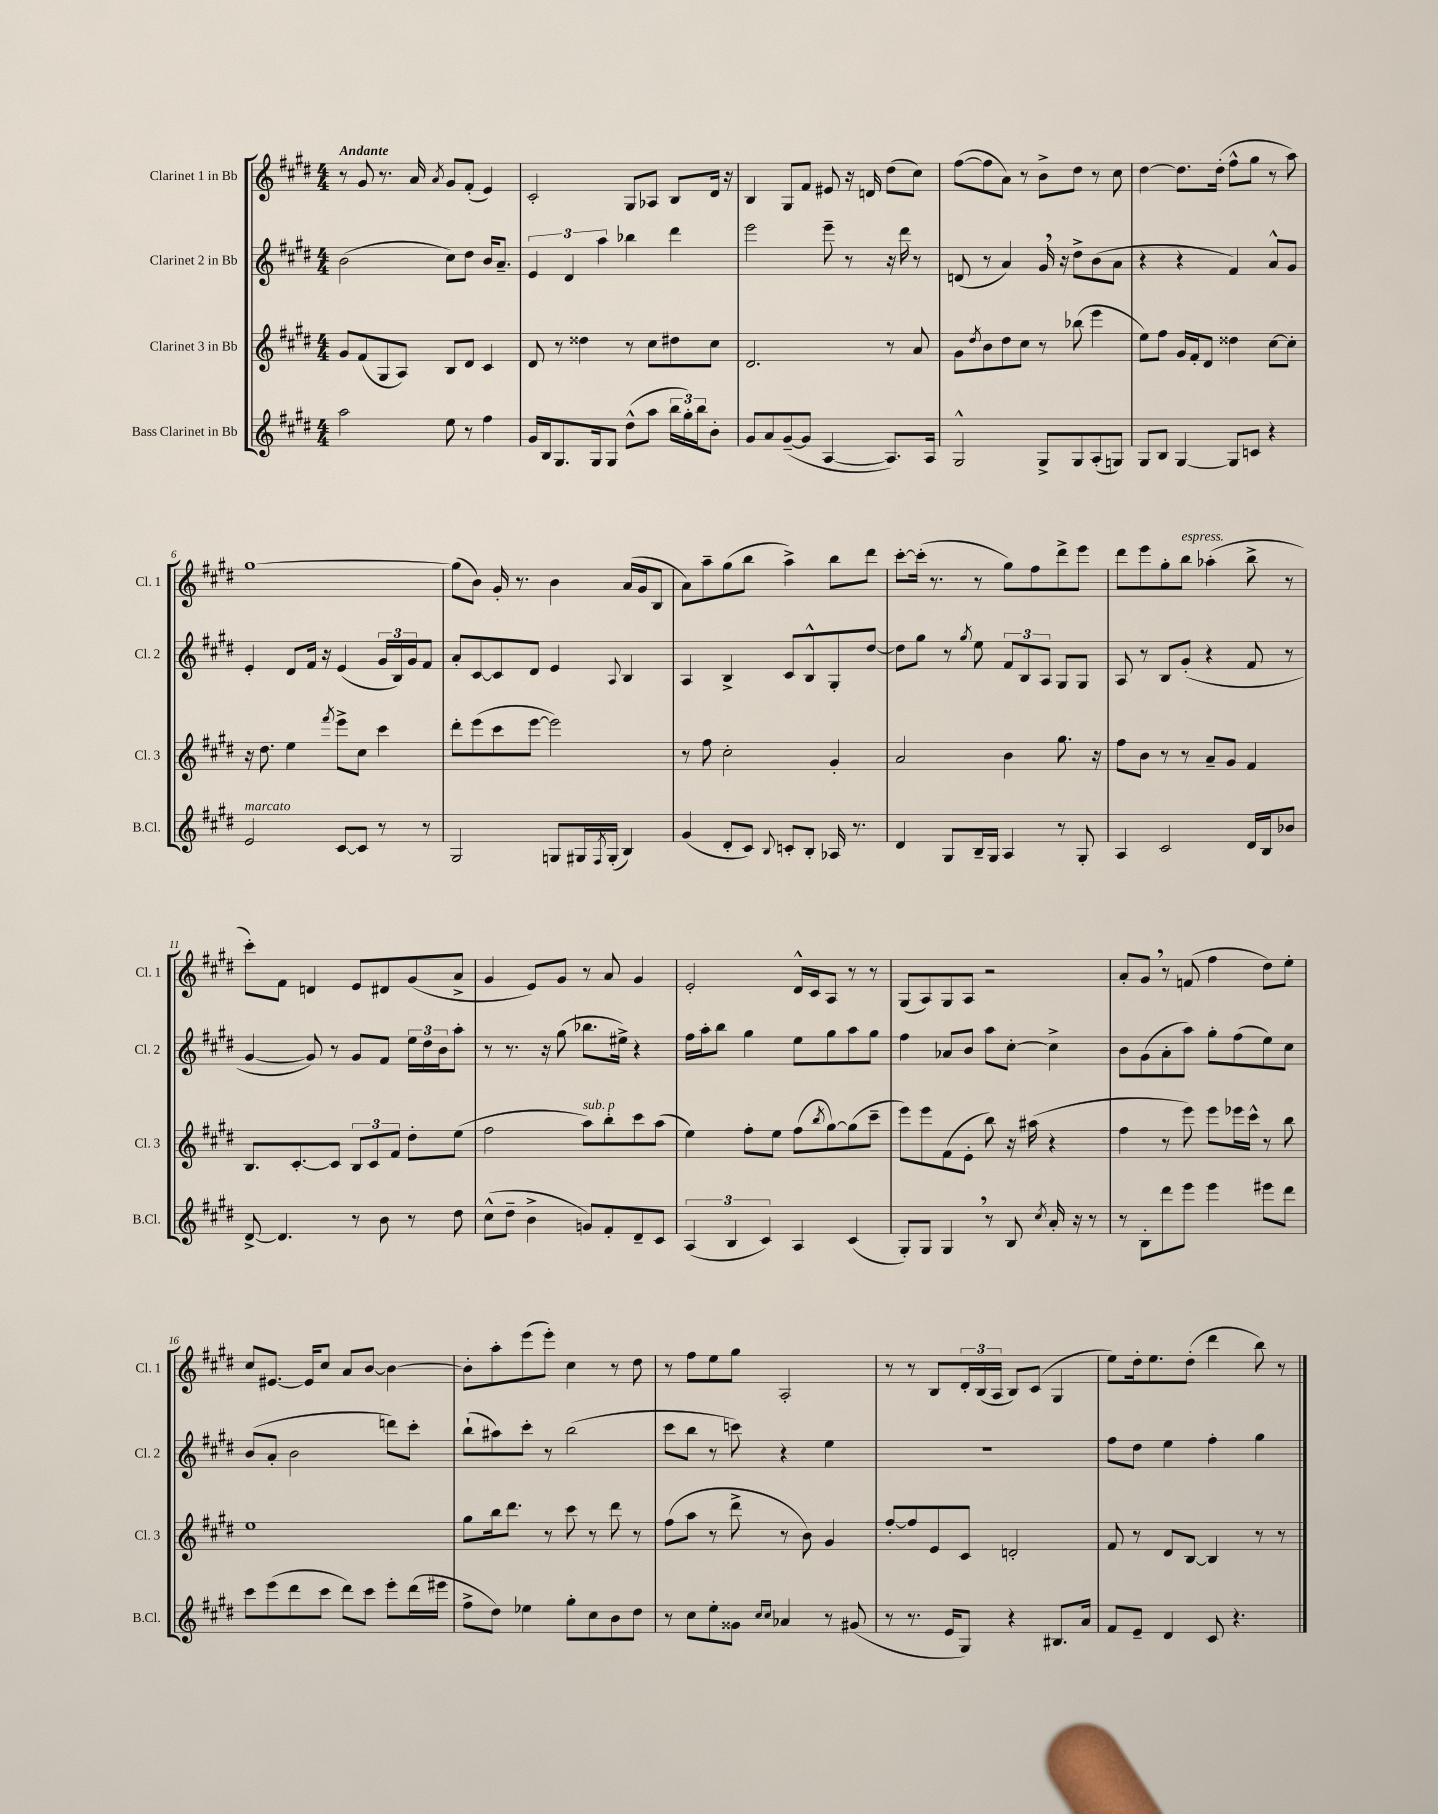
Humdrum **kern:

**kern	**kern	**kern	**kern
*staff4	*staff3	*staff2	*staff1
*clefG2	*clefG2	*clefG2	*clefG2
*k[f#c#g#d#]	*k[f#c#g#d#]	*k[f#c#g#d#]	*k[f#c#g#d#]
*M4/4	*M4/4	*M4/4	*M4/4
2aa	8g#	(2b	8r
.	(8f#	.	8g#
.	8G#	.	8.r
.	8A)	.	.
.	.	.	16a
.	.	.	8qa
8ee	8B	8cc#)	8g#
8r	8d#	8dd#	(8f#'
4ff#	4c#	16b	4e)
.	.	8.a~	.
=	=	=	=
16g#	8d#	6e	2c#'
16B	.	.	.
8.G#	8r	.	.
.	.	6d#	.
.	4dd##	.	.
16G#	.	.	.
.	.	6aa	.
8G#	.	.	.
(8dd#^^	8r	4bb-	8G#
8aa	8cc#	.	8A-
24bb	8dd#	4ddd#	8B
24gg#')	.	.	.
24bb	.	.	.
8b'	8cc#	.	16d#
.	.	.	16r
=	=	=	=
8g#	2.d#	2eee	4B
8a	.	.	.
([8g#~	.	.	8G#
8g#]	.	.	8f#
[4A	.	8eee~	8e#
.	.	8r	16r
.	.	.	16d
8.A])	8r	16r	(8dd#
.	.	16ddd#	.
.	8a	8r	8cc#)
16A	.	.	.
=	=	=	=
2G#^^	8g#	(8d	([8ff#
.	8qdd#	.	.
.	8b	8r	8ff#]
.	8dd#	4a)	8a)
.	8cc#	.	8r
8G#^	8r	16g#	8b^
.	.	16r	.
8G#	(8bb-	8dd#^	8dd#
(8A'	4eee	(8b	8r
8G)	.	8a	8cc#
=	=	=	=
8G#	8ee)	4r	[4dd#
8B	8ff#	.	.
[4G#	16g#	4r	8.dd#]
.	16f#'	.	.
.	8d#	.	.
.	.	.	(16dd#'
8G#]	4dd##	4f#)	8ff#^^
8c	.	.	8gg#
4r	[8cc#	8a^^	8r
.	8cc#']	8g#	8aa)
=	=	=	=
2e	16r	4e'	[1gg#
.	8.dd#	.	.
.	4ee	8d#	.
.	.	16f#	.
.	.	16r	.
.	8qfff#	.	.
[8c#	8eee^	(4e	.
8c#]	8cc#	.	.
8r	4ccc#	24g#	.
.	.	24B)	.
.	.	24g#	.
8r	.	8f#	.
=	=	=	=
2G#	8ddd#'	8a'	(8gg#]
.	(8eee	[8c#	8b)
.	8ccc#	8c#]	16g#'
.	.	.	8.r
.	[8eee	8d#	.
8G	2eee])	4e	4b
16G#	.	.	.
8qF#	.	.	.
(16G#'	.	.	.
.	.	8qqA	.
4B)	.	4B	(16a
.	.	.	16g#
.	.	.	8B
=	=	=	=
(4g#	8r	4A	8a)
.	8ff#	.	8aa~
8d#'	2cc#'	4B^	(8gg#
8c#)	.	.	8bb
8qqB	.	.	.
8c'	.	8c#	4aa^)
8B'	.	8B^^	.
16A-	4g#'	8G#'	8bb
8.r	.	.	.
.	.	[8dd#	8ddd#
=	=	=	=
4d#	2a	8dd#]	[8ccc#'
.	.	8gg#	(16ccc#']
.	.	.	8.r
8G#	.	8r	.
.	.	8qgg#	.
16B~	.	8ee	8r
16G#	.	.	.
4A	4b	12f#	8gg#)
.	.	12B	.
.	.	.	8ff#
.	.	12A	.
8r	8.gg#	8G#	8ddd#^
8G#'	.	8G#	8eee
.	16r	.	.
=	=	=	=
4A	8ff#	8A	8ddd#
.	8b	8r	8eee
2c#	8r	8B	8gg#'
.	8r	(8g#'	8bb
.	8a~	4r	(4aa-'
.	8g#	.	.
16d#	4f#	8f#	8bb^
16B	.	.	.
8b-	.	8r	8r
=	=	=	=
[8d#^	8.B	[4g#	8ccc#')
4.d#]	.	.	8f#
.	[8.c#'	.	.
.	.	8g#])	4d
.	8c#]	8r	.
8r	12B	8g#	8e
.	12c#	.	.
8b	.	8f#	8d#
.	12f#	.	.
8r	8dd#'	24ee	(8g#
.	.	24dd#	.
.	.	24b	.
8dd#	(8ee	8aa'	8a^
=	=	=	=
(8cc#^^	2ff#	8r	4g#
8dd#~	.	8.r	.
4b^	.	.	8e)
.	.	16r	.
.	.	(8gg#	8g#
8g)	8aa)	8.bb-	8r
8f#'	8bb'	.	8a
.	.	16ee#^)	.
8d#~	8ccc#	4r	4g#
8c#	(8aa	.	.
=	=	=	=
(6A	4ee)	16ff#	2e'
.	.	16aa'	.
.	.	8bb	.
6B	.	.	.
.	8ff#'	4gg#	.
6c#)	.	.	.
.	8ee	.	.
4A	(8ff#	8ee	16d#^^
.	.	.	16c#
.	8qbb	.	.
.	[8gg#)	8gg#	8A
(4c#	(8gg#]	8aa	8r
.	8ccc#~	8gg#	8r
=	=	=	=
8G#')	8eee)	4ff#	(8G#
8G#	8eee	.	8A)
4G#	(8f#	8a-	8G#
.	8e'	8b	8A
8r	8bb)	8aa	2r
8B	16r	[8cc#'	.
.	(16aa#	.	.
8qcc#	.	.	.
16a'	4r	4cc#^]	.
16r	.	.	.
8r	.	.	.
=	=	=	=
8r	4ff#	8b	8a'
8B'	.	(8g#	8g#
8ddd#	8r	8a'	8r
8eee	8eee)	8aa)	(8f
4eee	8eee	8gg#'	4ff#
.	16eee-	(8ff#	.
.	16ccc#^^	.	.
8eee#	8r	8ee)	8dd#)
8ddd#	8bb	8cc#	8ee'
=	=	=	=
8ccc#	1ee	(8b	8cc#
(8eee	.	8a'	[8.e#
8ddd#	.	2b	.
.	.	.	16e#]
8ccc#	.	.	8cc#
8ddd#)	.	.	8a
8ccc#	.	.	[8b
8eee'	.	8ddd)	4b_
(16ddd#	.	8ccc#'	.
16eee#	.	.	.
=	=	=	=
8ff#^	8gg#	(8bb`	8b']
8dd#)	16bb	8aa#)	8aa'
.	8.ddd#	.	.
4ee-	.	8ccc#'	(8eee
.	8r	8r	8eee')
8gg#'	8ccc#	(2bb	4cc#
8cc#	8r	.	.
8b	8ddd#	.	8r
8dd#	8r	.	8dd#
=	=	=	=
8r	(8ff#	8ccc#	8r
8cc#	8aa	8bb	8ff#
8ee'	8r	8r	8ee
8g##	8ddd#^	8ccc)	8gg#
16qqcc#	.	.	.
16qqcc#	.	.	.
4a-	8r	4r	2A'
.	8b)	.	.
8r	4g#	4ee	.
(8g#	.	.	.
=	=	=	=
8r	[8ff#'	1r	8r
8.r	8ff#]	.	8r
.	8e	.	8B
16e	.	.	.
8G#)	8c#	.	24d#'
.	.	.	(24B
.	.	.	24A
4r	2d'	.	8B)
.	.	.	(8c#
8.B#	.	.	4G#
16a	.	.	.
=	=	=	=
8f#	8f#	8ff#	8ee)
8e~	8r	8dd#	16dd#'
.	.	.	8.ee
4d#	8d#	4ee	.
.	[8B	.	(8dd#'
8c#	4B]	4ff#'	4ddd#
4.r	.	.	.
.	8r	4gg#	8bb)
.	8r	.	8r
==	==	==	==
*-	*-	*-	*-
